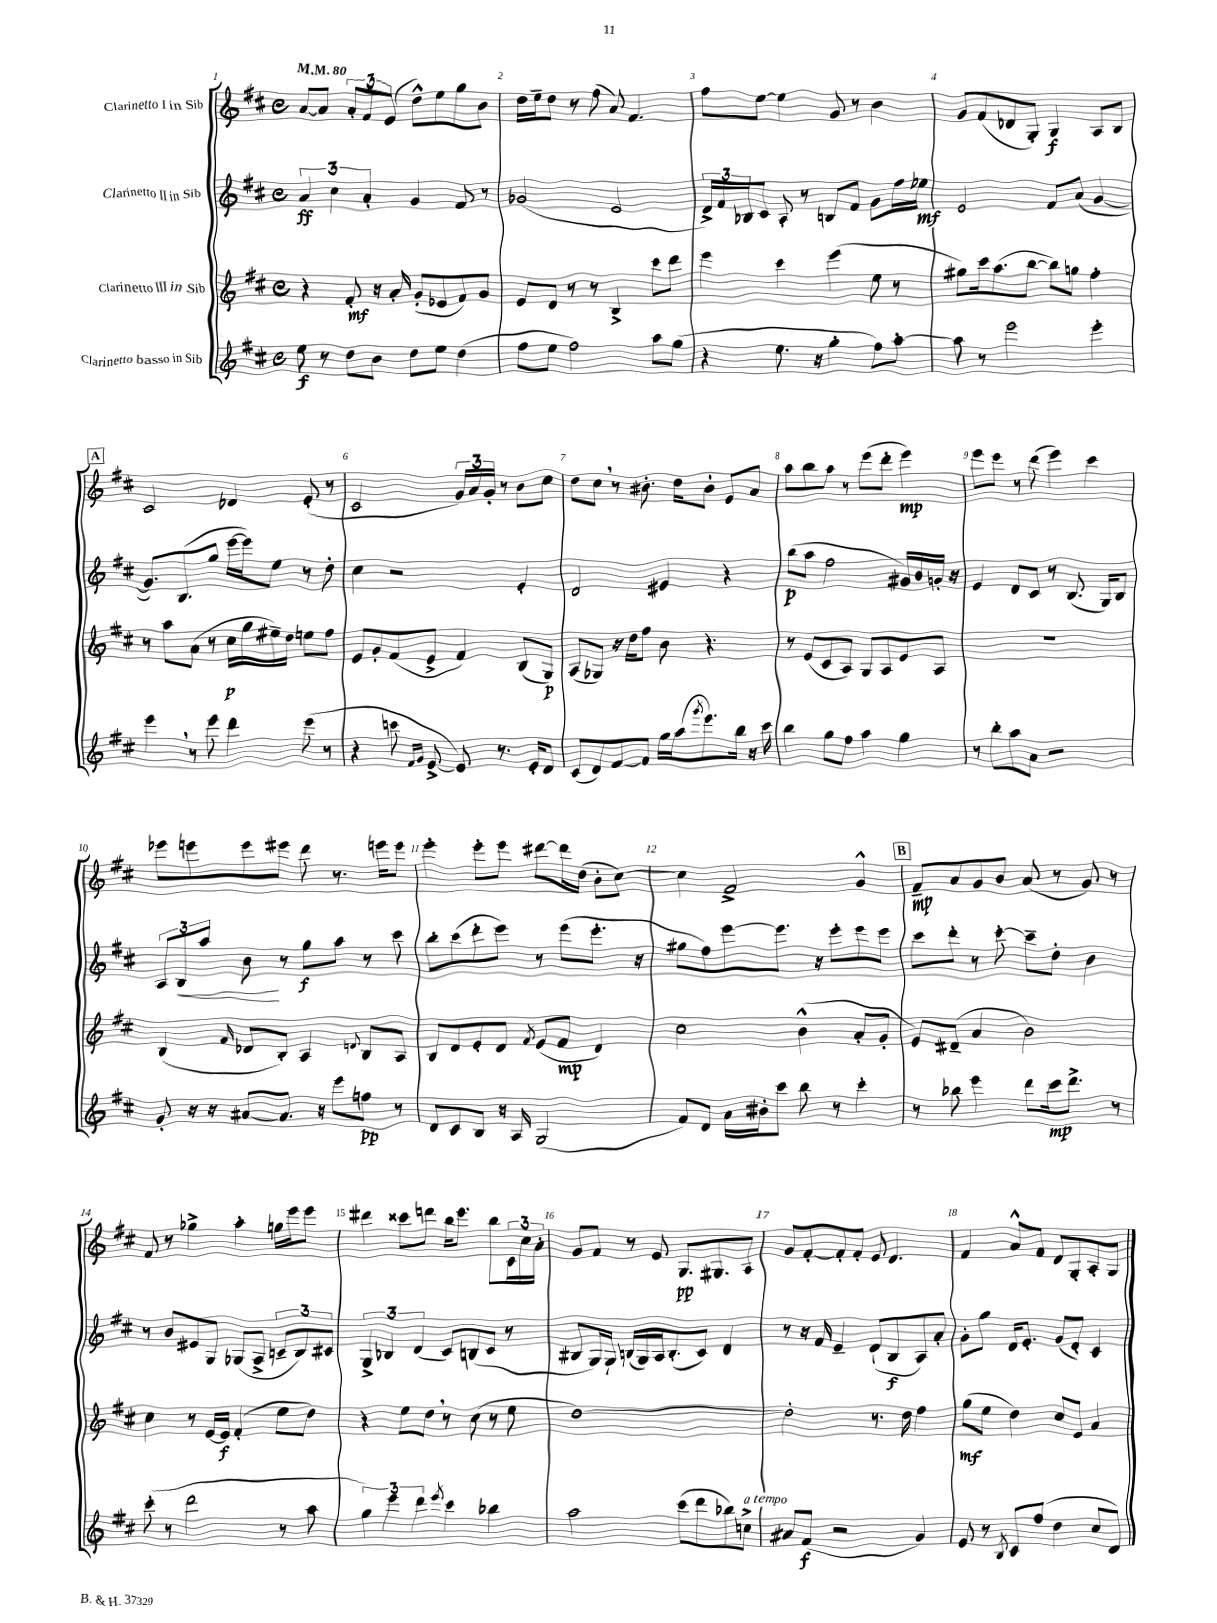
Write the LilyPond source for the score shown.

<<
\new StaffGroup <<
\new Staff = "s0" \with { instrumentName = "Clarinetto I in Sib" } {
    \clef treble \key d \major \defaultTimeSignature \time 4/4 \tempo 4 = 80
    a'8~ a'8 \tuplet 3/2 { a'8-. fis'8 e'8( } d''8-^) e''8 g''8 b'8 |
    d''16 e''16-- d''8 r8 fis''8( a'8) fis'4. |
    fis''8 e''8~ e''4 g'8 r8 b'4 |
    g'8 fis'8( des'8 g8-.) g4\f a8 b8 |
    \mark \markup { \box "A" } cis'2 des'4 e'8-.( r8 |
    cis'2 \tuplet 3/2 { g'16) a'16 g'16-. } r8 b'8 cis''8 |
    d''8 cis''8 \breathe r8 bis'8.-. d''16 bis'8-. e'8 a'8 |
    a''8 b''8 a''8 r8 e'''8( d'''8-. e'''4\mp) |
    e'''8 e'''8 r8 d'''8( e'''4) cis'''4 |
    ees'''8 e'''8 e'''8 eis'''8 d'''8 r8. e'''16 e'''8 |
    e'''4-. e'''8-. e'''8 dis'''8~ dis'''16 d''16( b'8-. cis''8~) |
    cis''4 fis'2-> g'4-^ |
    \mark \markup { \box "B" } fis'8--\mp a'8 g'8 b'8 a'8( r8 g'8) r8 |
    fis'8 r8 ges''4-> a''4-. g''16 e'''16 e'''8 |
    dis'''4 cisis'''8 d'''8 b''16 e'''8. b''8 \tuplet 3/2 { cis'16 cis''16 a'16-. } |
    g'8 fis'8 r8 e'8 g8.\pp gis8. a8 |
    g'8 fis'8~-. fis'8-. fis'8-. e'8 d'4. |
    fis'4 a'8-^ fis'8 d'8 g8-. a8-. g8 \bar "|." |
}
\new Staff = "s1" \with { instrumentName = "Clarinetto II in Sib" } {
    \clef treble \key d \major \defaultTimeSignature \time 4/4
    \tuplet 3/2 { a'4\ff cis''4 a'4-. } g'4 fis'8 r8 |
    ges'2( e'2 |
    \tuplet 3/2 { d'16->) fis'16 bes16 } cis'8 a8-. r8 b8 fis'8 g'8 fis''16 ees''16\mf |
    e'2 fis'8 a'8( g'4~ |
    \mark \markup { \box "A" } g'8.) b8.( g''8 e'''16~ e'''16) e''8 r8 d''8-. |
    cis''4 r2 e'4-. |
    d'2 eis'4 r4 |
    b''8\p( a''8 fis''2 gis'16) b'16 g'16-. r16 |
    e'4 d'8 cis'8 r8 b8.( g16) b8 |
    \tuplet 3/2 { a8 b8\< a''8 } b'8\! r8 g''8\f a''8 r8 cis'''8 |
    b''8-. cis'''8( d'''8-. e'''8) r8 e'''8( e'''8.-. r16 |
    gis''8 fis''8) e'''8~ e'''8. r16 e'''8-. e'''8 e'''8 |
    \mark \markup { \box "B" } cis'''8 d'''8-. r8 cis'''8~-. cis'''8-- d''8-. b'4 |
    r8 b'8 eis'8 g8 ges8( a8-> \tuplet 3/2 { c'8-- b8) cis'8 } |
    \tuplet 3/2 { g4-> bes4 d'4( } cis'8) b8( cis'8 r8 |
    bis8 g16) g16-! b16( g16) a16 b8.-.( cis'8) d'4 |
    r8 r16 fis'16 e'4-- d'8-!( b8\f a8) a'8-. |
    g'8-. g''8 d'16 e'8.-. g'8( d'8-.) cis'4 \bar "|." |
}
\new Staff = "s2" \with { instrumentName = "Clarinetto III in Sib" } {
    \clef treble \key d \major \defaultTimeSignature \time 4/4
    r4 fis'8-.\mf r16 a'16-. g'8-.( ees'8 fis'8) g'8 |
    e'8 d'8 r8 r8 b4-> cis'''8 d'''8 |
    e'''4 cis'''4 e'''4( e''8 r8 |
    gis''8) cis'''16 a''8.( b''8~ b''8) g''8 fis''4-. |
    \mark \markup { \box "A" } r8 a''8 a'8( r8 cis''16\p g''16 eis''16--) d''16 e''8 fis''8 |
    e'8 g'8-. fis'8( e'8-> fis'4) b8( g8\p) |
    a8( ges8) r16 d''16 fis''8 b'8 r4. |
    r8 e'8( cis'8 a8) g8 a8 e'8 a8 |
    R1 |
    b4( \grace { fis'16 } des'8 b8-.) a4 \appoggiatura { d'8 } b8 a8 |
    b8 d'8 e'8-. d'8 \acciaccatura { fis'8 } e'8( fis'8\mp d'4) |
    cis''2 b'4-^( a'8-. g'8-. |
    \mark \markup { \box "B" } e'8) dis'8--( a'4 b'2) |
    cis''4 r8 e'16~ e'16\f fis'4-.( e''8 d''8) |
    r4 e''8 d''8 \breathe r8 cis''8( r8 e''8 |
    d''1~) |
    d''2-. r8. d''16 fis''4 |
    g''8\mf( e''8 d''4) cis''8 e'8 a'4 \bar "|." |
}
\new Staff = "s3" \with { instrumentName = "Clarinetto basso in Sib" } {
    \clef treble \key d \major \defaultTimeSignature \time 4/4
    e''8\f r8 d''8 b'8 d''8 e''8 d''4( |
    fis''8 e''8 fis''2) a''8 g''8( |
    r4 e''8. r16 g''4-. fis''8) a''8~-. |
    a''8 r8 e'''2 e'''4-. |
    \mark \markup { \box "A" } e'''4 \breathe r8 e'''8 d'''4 e'''8( r8 |
    r4 c'''8 \grace { fis'16 g'16 } e'8~-> e'8) r8. e'16-. d'8 |
    cis'8( d'8) fis'8~ fis'8 g''16 a''16( \acciaccatura { g'''8 } e'''8.) b''16 r16 cis'''16 |
    b''4 g''8 fis''8 a''4 g''4 |
    r8 b''8-. a''8 a'8 r2 |
    g'8-. r16 r16 ais'8~ ais'8. r16 e'''8 f''8\pp r8 |
    d'8 cis'8 b8 r16 a16 g2( |
    fis'8) d'8 a'16 bis'16-. cis'''8 b''8 r8 cis'''4-. |
    \mark \markup { \box "B" } r8 bes''8 e'''4 d'''8 cis'''16\mp d'''8.-> r8 |
    cis'''8-.( r8 d'''2 r8 a''8 |
    \tuplet 3/2 { g''4) e'''4 d'''4 } \acciaccatura { e'''8 } cis'''4 bes''4 |
    a''2 cis'''8( d'''8 bes''8) c''8->^\markup { \italic "a tempo" } |
    ais'8 fis'8\f( r2 g'4) |
    e'8 r8 \acciaccatura { b8 } cis'8 fis''8( d''4 cis''8 d'8) \bar "|." |
}
>>
>>
\layout { \context { \Score \override BarNumber.break-visibility = ##(#f #t #t) barNumberVisibility = #all-bar-numbers-visible } }
